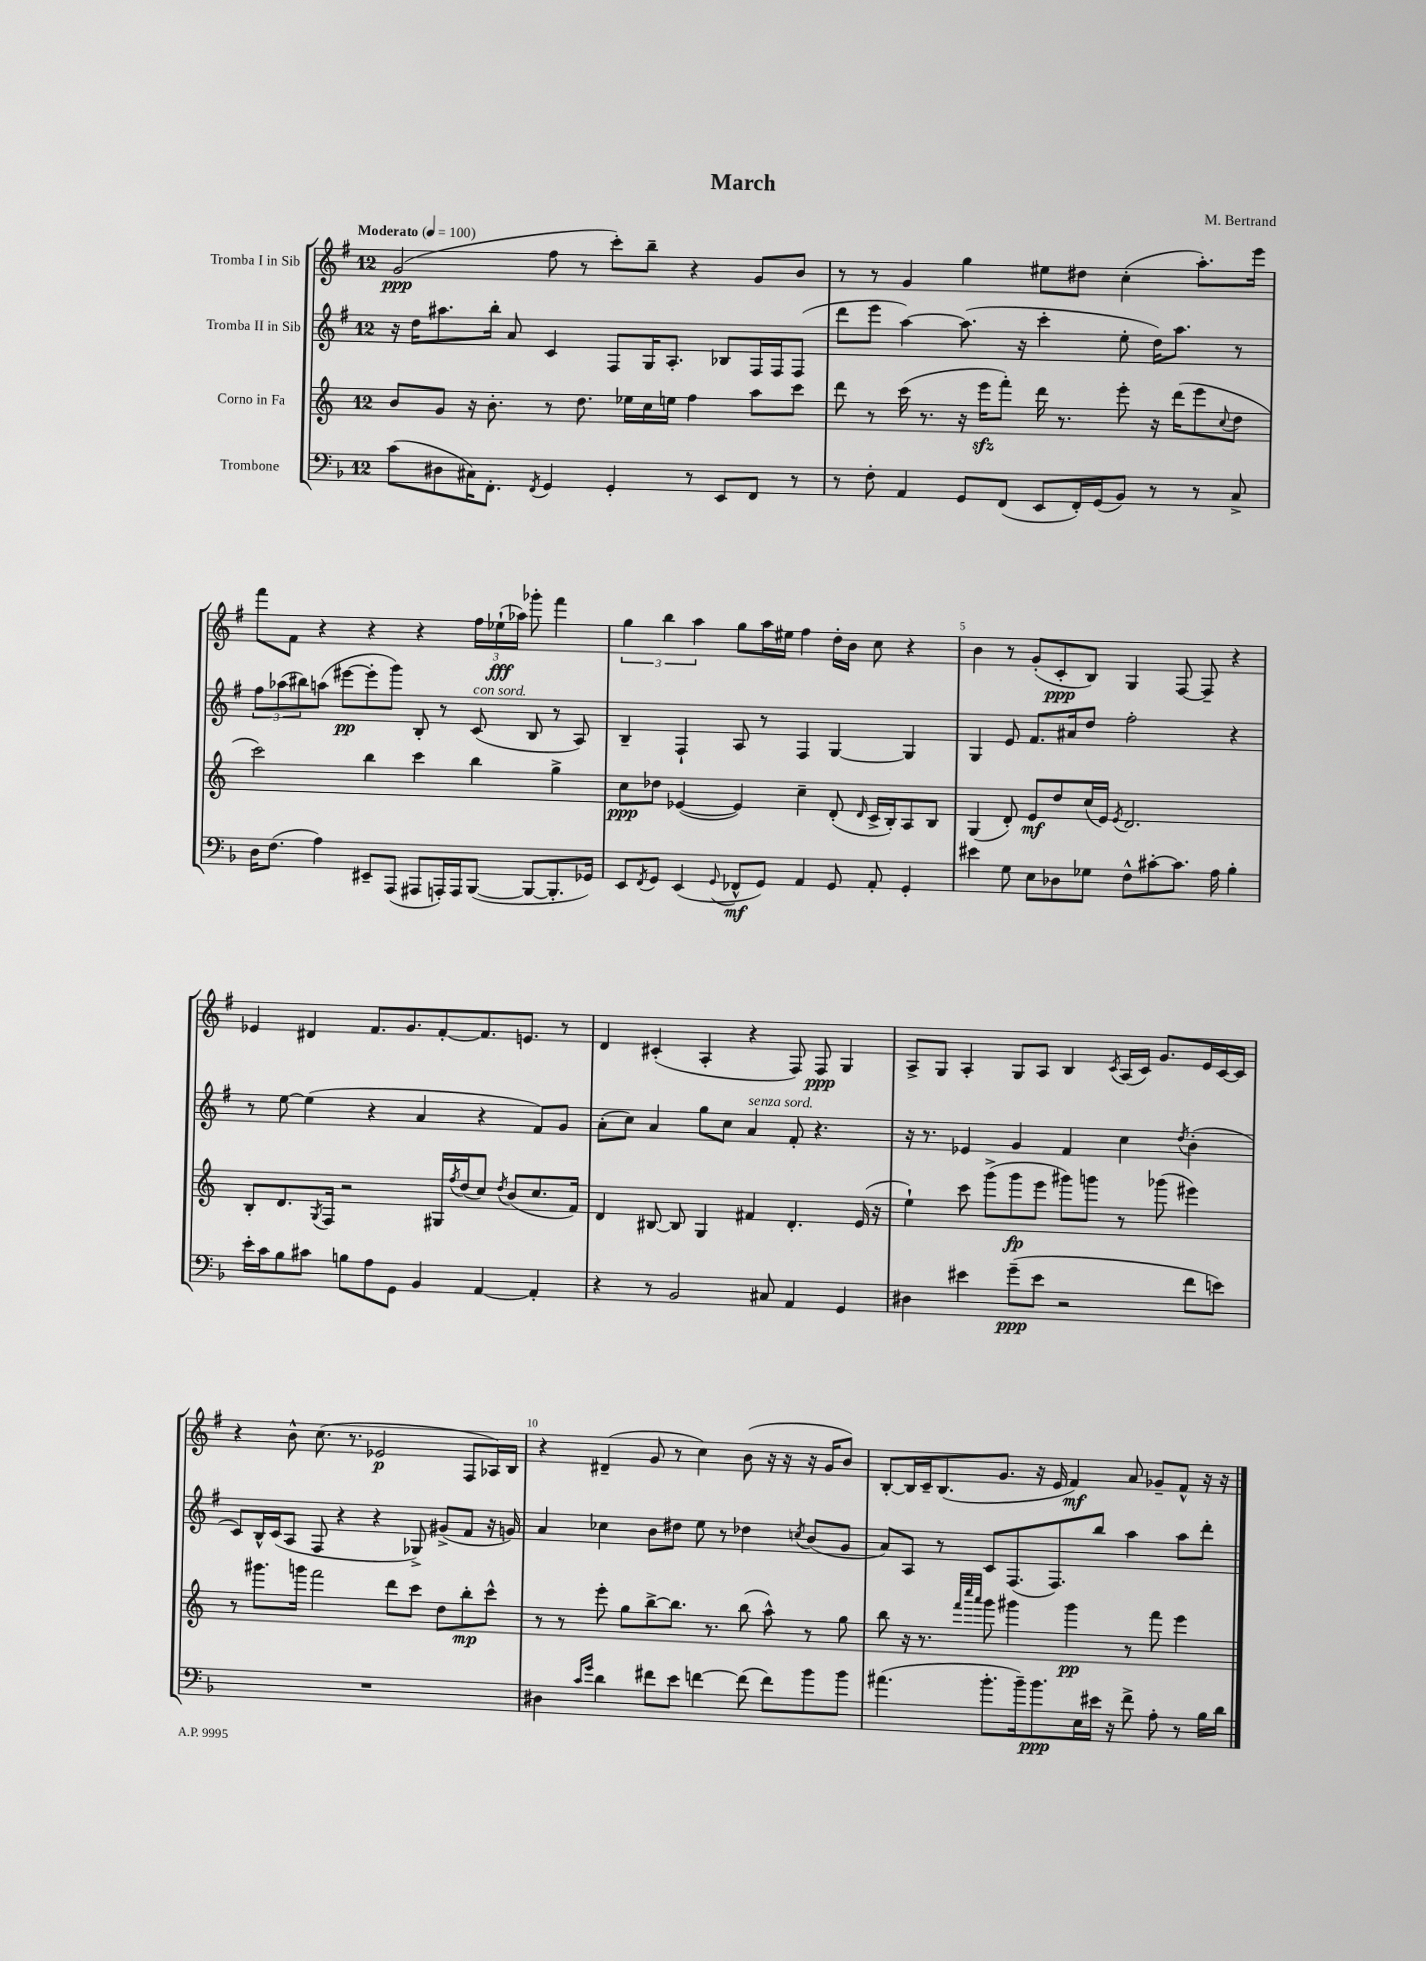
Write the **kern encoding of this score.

**kern	**kern	**kern	**kern
*staff4	*staff3	*staff2	*staff1
*clefF4	*clefG2	*clefG2	*clefG2
*k[b-]	*k[]	*k[f#]	*k[f#]
*M12/8	*M12/8	*M12/8	*M12/8
*MM100	*MM100	*MM100	*MM100
(8c	8b	16r	(2g
.	.	16dd	.
8D#	8g	8.aa#	.
16C#)	16r	.	.
8.FF'	8.b'	16bb'	.
.	.	8a	.
8qFF	.	.	.
4GG	8r	4c	8ff#
.	8.dd	.	8r
4GG'	.	8F#	8ccc')
.	16ee-	.	.
.	16cc	16G	8bb~
.	16ee	8.A'	.
8r	4ff	.	4r
8EE	.	8B-	.
8FF	8aa	16F#	8g
.	.	16F#	.
8r	8ccc	(8F#	8b
=	=	=	=
8r	8ddd	8ddd	8r
8F'	8r	8eee	8r
4AA	(16ccc	[4aa)	4g
.	8.r	.	.
8GG	16r	(8.aa]	4gg
.	16eee	.	.
(8FF	8fff')	.	.
.	.	16r	.
8EE	16ddd	4ccc'	8ee#
.	8.r	.	.
16FF')	.	.	8dd#
(16GG	.	.	.
8BB-)	8eee'	8ee'	(4cc'
8r	16r	16dd)	.
.	(16ddd	8.aa	.
8r	8eee	.	8.aa')
.	8qqcc	.	.
8C^	8dd	8r	.
.	.	.	16eee
=	=	=	=
16D	2ccc)	12ff#	8fff#
(8.F	.	.	.
.	.	(12aa-	.
.	.	.	8f#
.	.	12bb#)	.
4A)	.	(8aa	4r
.	.	[8eee#	.
8EE#~	4bb	8eee#']	4r
(8AAA	.	8ggg)	.
8AAA#	4ccc	8B'	4r
16AAA')	.	8r	.
16AAA	.	.	.
([8BBB-	4bb	(8c	24ff#
.	.	.	(24ee-`
.	.	.	24aa-)
8BBB-_	.	8B	8ggg-'
8.BBB-']	4gg^	8r	4fff#
.	.	8A)	.
16GG-)	.	.	.
=	=	=	=
8EE	8cc	4B~	6gg
8qFF	.	.	.
8GG	8dd-	.	.
.	.	.	6bb
(4EE	([4e-	4F#`	.
.	.	.	6aa
8qqGG	.	.	.
8FF-^^	4e-])	8A	8gg
8GG)	.	8r	16aa
.	.	.	16ee#
4AA	4cc~	4F#	4ff#
8GG	(8d'	[4G	16dd'
.	.	.	16b
.	16qqd	.	.
8AA'	16c^	.	8cc
.	16B')	.	.
4GG'	8A	4G]	4r
.	8B	.	.
=	=	=	=
4e#	(4G	4G	4b
8G	8d')	8e	8r
8E	8e	8.f#	(8g'
8D-	8dd	.	8c'
.	.	16a#	.
8G-	(16cc	8dd	8B)
.	16e)	.	.
.	8qe	.	.
8F^^	2.d	2ff#'	4G
[8c#'	.	.	.
8.c#]	.	.	[8F#
.	.	.	8F#~]
16A	.	.	.
4B-'	.	4r	4r
=	=	=	=
16e'	8B'	8r	4e-
16c	.	.	.
8B-	8.d	[8ee	.
8c#	.	(4ee]	4d#
.	8qG	.	.
.	16F	.	.
8B	2r	.	.
8A	.	4r	8.f#
8GG	.	.	.
.	.	.	8.g
4BB-	.	4a	.
.	16G#	.	[8f#'
.	8qff	.	.
.	(16dd	.	.
[4AA	8cc)	4r	8.f#]
.	8qdd	.	.
.	(8b	.	.
.	.	.	8.e
4AA']	8.cc	8f#)	.
.	.	8g	8r
.	16f)	.	.
=	=	=	=
4r	4d	(8a'	4d
.	.	8cc)	.
8r	[8B#	4a	(4c#'
2BB-	8B#]	.	.
.	4G	8gg	4A'
.	.	8cc	.
.	4f#	4a	4r
8C#	.	.	.
4AA	4.d'	8f#'	8F#)
.	.	4.r	8F#
4GG	.	.	4G
.	(16e	.	.
.	16r	.	.
=	=	=	=
4D#	4ee`)	16r	8A^
.	.	8.r	.
.	.	.	8G
4e#	8ccc	4e-	4A'
.	(8ggg^	.	.
(8g~	8ggg	4g	8G
8e#	8eee	.	8A
2r	8ggg#)	4f#	4B
.	8ggg	.	.
.	.	.	8qc
.	8r	4cc	(16A
.	.	.	16c)
.	(8ggg-	.	8.g
.	.	8qdd	.
8f	4eee#)	(4b'	.
.	.	.	16e
8e)	.	.	[16c
.	.	.	16c]
=	=	=	=
1.r	8r	8c)	4r
.	8.ggg#	16B^^	.
.	.	(16c	.
.	.	8A	8b^^
.	16ggg	.	.
.	2fff	8F#	(8.cc
.	.	4r	.
.	.	.	8.r
.	.	4r	2e-
.	8ddd	.	.
.	8ccc	8G-^)	.
.	8dd	(8g#^	.
.	8bb'	8f#	8F#
.	8ccc^^	16r	16A-)
.	.	16g)	16B
=	=	=	=
4D#	8r	4a	4r
.	8r	.	.
16qqc	.	.	.
16qqg	.	.	.
4d	8eee'	4cc-	(4d#~
.	8gg	.	.
8f#	[8bb^	8b	8g
8e	8.bb]	8dd#	8r
[4f	.	8ee	4cc)
.	8.r	.	.
.	.	8r	.
(8f]	(8bb	4dd-	(8b
8f)	8aa^^)	.	16r
.	.	.	16r
.	.	8qcc	.
8b-	8r	(8b	16r
.	.	.	16g
8b-	8gg	8g	8b)
=	=	=	=
(4.a#	8bb	8a)	[8B'
.	16r	8A	16B]
.	8.r	.	16c~
.	.	8r	(8.B
.	32qqfff	.	.
.	32qqcccc	.	.
.	32qqaaa	.	.
8.b-'	8ggg	8c	.
.	.	.	8.g
.	4ggg#	(8.F#	.
16b-~)	.	.	.
8.b-	.	.	16r
.	.	8.F#)	16e
.	4ggg#	.	4f#)
16E	.	.	.
16e#	.	8bb	.
16r	.	.	.
8f^	8r	4aa	8a
8A'	8fff	.	8g-~
8r	4eee	8aa	8f#^^
16B-	.	8ddd'	16r
16d	.	.	16r
==	==	==	==
*-	*-	*-	*-
